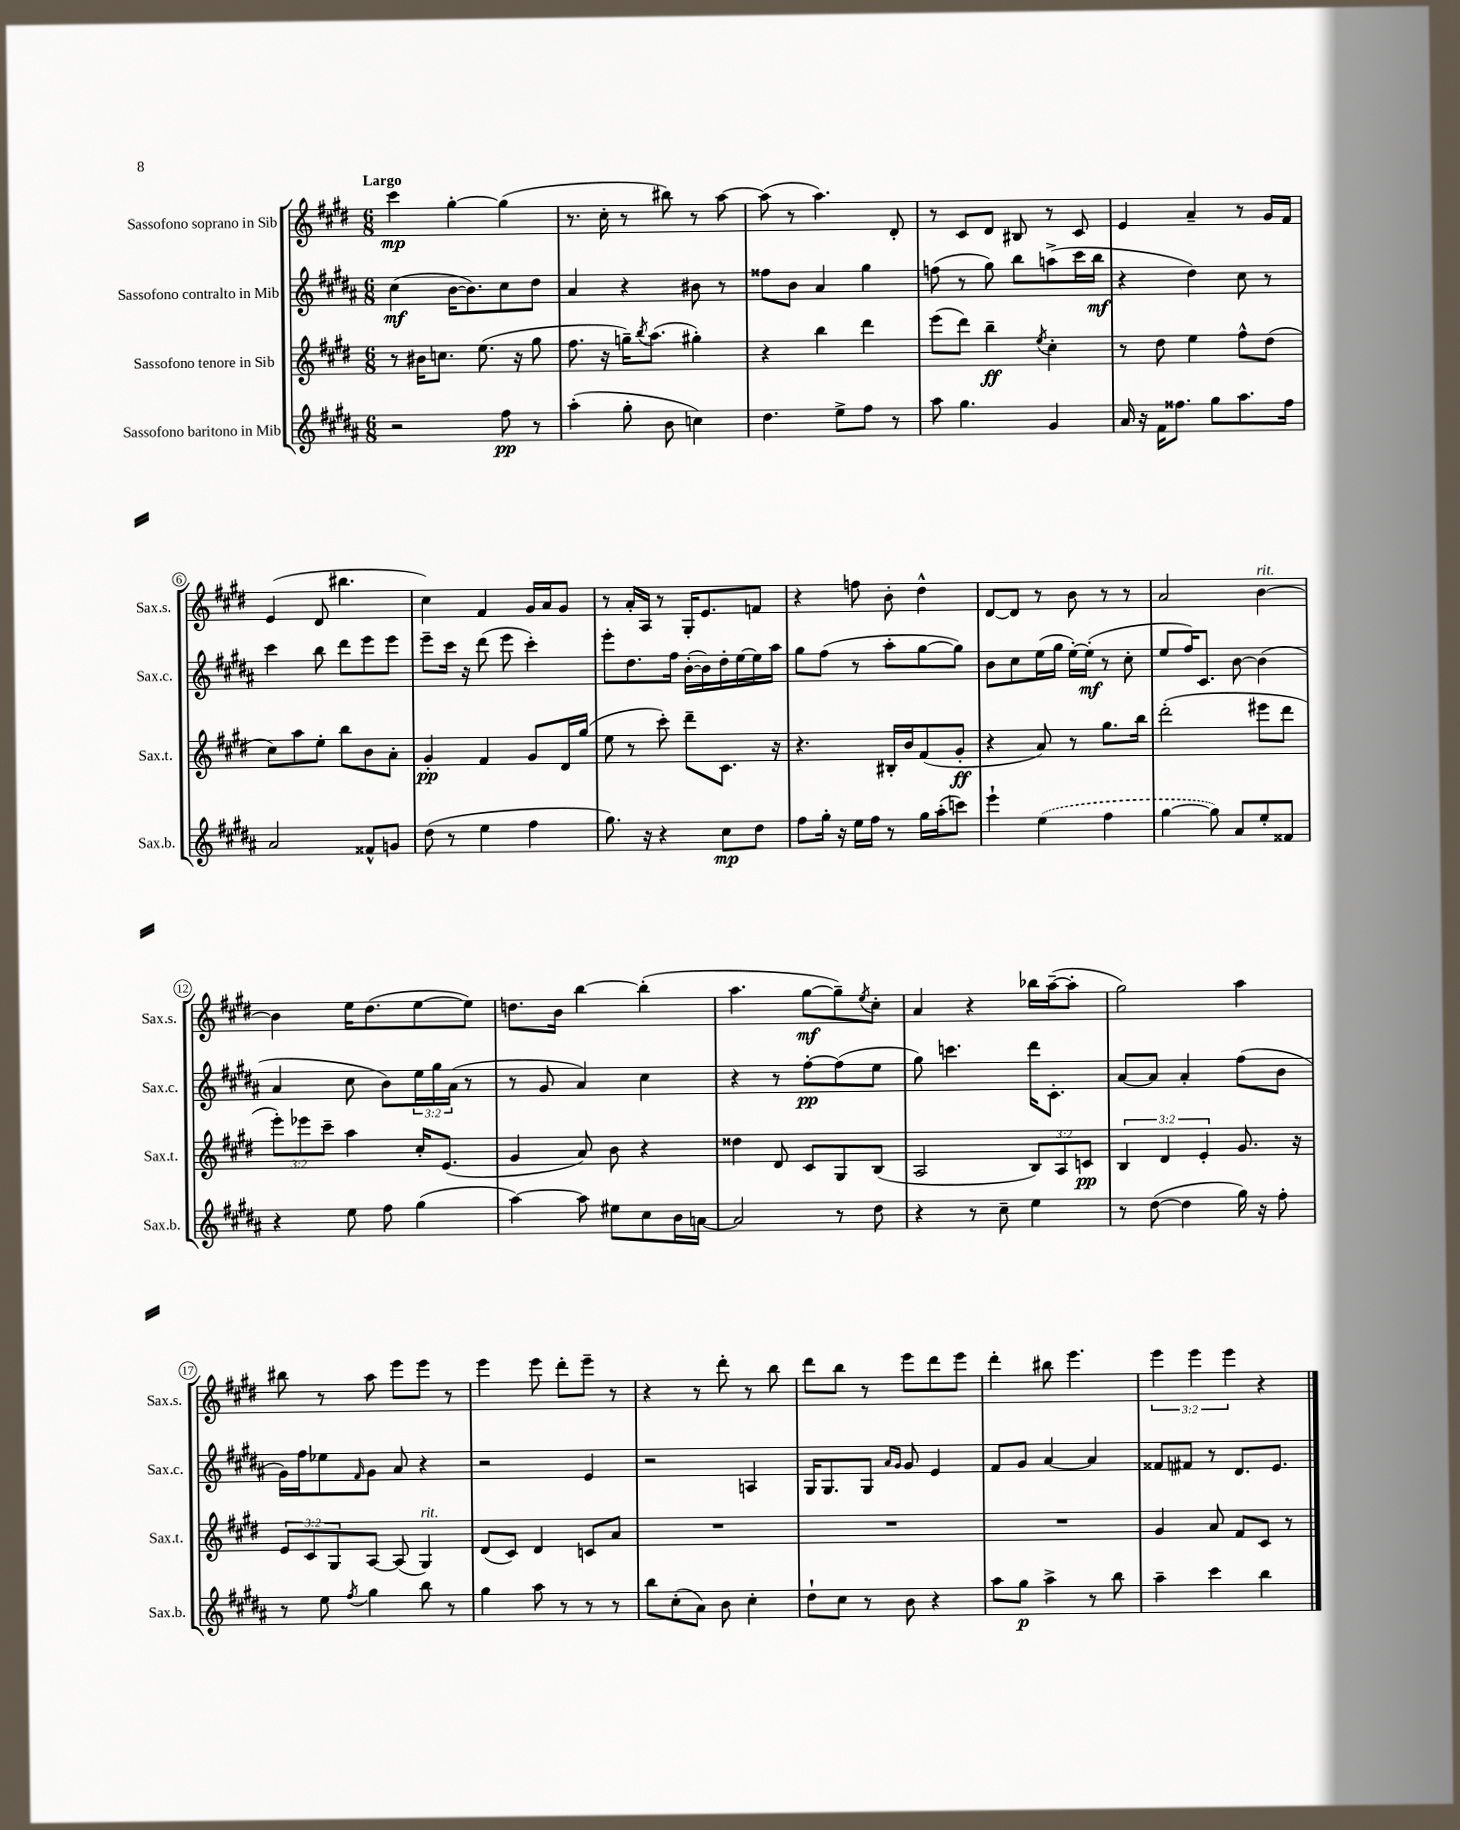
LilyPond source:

<<
\new StaffGroup <<
\new Staff = "s0" \with { instrumentName = "Sassofono soprano in Sib" shortInstrumentName = "Sax.s." } {
    \clef treble \key e \major \numericTimeSignature \time 6/8 \override Staff.TupletNumber.text = #tuplet-number::calc-fraction-text \tempo "Largo"
    cis'''4\mp gis''4~-. gis''4( |
    r8. cis''16-. r8 bis''8) r8 a''8~ |
    a''8( r8 a''4.) dis'8-. |
    r8 cis'8 dis'8 bis8 r8 cis'8 |
    e'4 a'4-- r8 gis'16 fis'16 |
    e'4( dis'8 bis''4. |
    cis''4) fis'4 gis'16 a'16 gis'8 |
    r8 a'16-. a16 r8 gis16-. e'8. f'8 |
    r4 f''8 b'8-. dis''4-^ |
    dis'8~ dis'8 r8 b'8 r8 r8 |
    a'2 b'4~^\markup { \italic "rit." } |
    b'4 e''16 dis''8.( e''8~ e''8) |
    d''8. b'16 b''4~ b''4-.( |
    a''4. gis''8~\mf gis''8--) \acciaccatura { e''8 } cis''8-. |
    a'4 r4 bes''16 a''16~--( a''8-. |
    gis''2) a''4 |
    bis''8 r8 a''8 e'''8 e'''8 r8 |
    e'''4 e'''8 dis'''8-. e'''8-- r8 |
    r4 r8 dis'''8-. r8 b''8 |
    dis'''8 b''8 r8 e'''8 dis'''8 e'''8 |
    dis'''4-. bis''8 e'''4. |
    \tuplet 3/2 { e'''4 e'''4 e'''4 } r4 \bar "|." |
}
\new Staff = "s1" \with { instrumentName = "Sassofono contralto in Mib" shortInstrumentName = "Sax.c." } {
    \clef treble \key b \major \numericTimeSignature \time 6/8 \override Staff.TupletNumber.text = #tuplet-number::calc-fraction-text
    cis''4\mf( b'16~ b'8.) cis''8 dis''8 |
    ais'4 r4 bis'8 r8 |
    fisis''8 b'8 ais'4 gis''4 |
    f''8( r8 gis''8) b''8 a''8->( cis'''16 b''16\mf |
    r4 dis''4) cis''8 r8 |
    cis'''4 b''8 dis'''8 e'''8 e'''8 |
    e'''8-- cis'''16 r16 dis'''8( e'''8 cis'''4-.) |
    e'''8-. dis''8. fis''16 b'16~-.( b'16) dis''16-. e''16~ e''16 ais''16 |
    gis''8 fis''8( r8 ais''8-. gis''8~ gis''8) |
    b'8 cis''8 e''16( gis''16 e''16~-.) e''16-.\mf( r8 cis''8-. |
    e''8 fis''16) cis'8. b'8~ b'4( |
    ais'4 cis''8 b'8) \tuplet 3/2 { e''16 gis''16 ais'16( } r8 |
    r8 gis'8 ais'4) cis''4 |
    r4 r8 fis''8~-.\pp fis''8( e''8 |
    gis''8) c'''4. dis'''16 cis'8.-. |
    ais'8~ ais'8 ais'4-. fis''8( b'8 |
    gis'16) fis''16 ees''8 \grace { fis'16 } gis'8 ais'8 r4 |
    r2 e'4 |
    r2 a4 |
    gis16 gis8. gis8 \grace { ais'16 gis'16 } gis'8 e'4 |
    fis'8 gis'8 ais'4~ ais'4 |
    fisis'8 fis'8 r8 dis'8. e'8. \bar "|." |
}
\new Staff = "s2" \with { instrumentName = "Sassofono tenore in Sib" shortInstrumentName = "Sax.t." } {
    \clef treble \key e \major \numericTimeSignature \time 6/8 \override Staff.TupletNumber.text = #tuplet-number::calc-fraction-text
    r8 bis'16 c''8. e''8.( r16 gis''8 |
    fis''8. r16 g''16--) \acciaccatura { b''8 } a''8.( gis''4-.) |
    r4 b''4 dis'''4 |
    e'''8( dis'''8) b''4--\ff \acciaccatura { e''8 } cis''4-. |
    r8 dis''8 e''4 fis''8-^ dis''8( |
    cis''8) a''8 e''8-. b''8 b'8 a'8-. |
    gis'4-.\pp fis'4 gis'8 dis'16 gis''16( |
    e''8 r8 cis'''8-.) dis'''8-- cis'8. r16 |
    r4. bis16-. b'16 fis'8( gis'8-.\ff |
    r4 a'8) r8 gis''8. b''16 |
    dis'''2-.( eis'''8 dis'''8 |
    \tuplet 3/2 { e'''8-.) ees'''8 cis'''8-- } a''4 cis''16-. e'8.( |
    gis'4 a'8) b'8 r4 |
    disis''4 dis'8 cis'8 gis8 b8( |
    a2 \tuplet 3/2 { b8) a8 c'8\pp } |
    \tuplet 3/2 { b4 dis'4 e'4-. } gis'8. r16 |
    \tuplet 3/2 { e'8 cis'8 gis8 } a8~ a8( gis4^\markup { \italic "rit." }) |
    dis'8( cis'8) dis'4 c'8 a'8 |
    R2. |
    R2. |
    R2. |
    gis'4 a'8 fis'8 cis'8 r8 \bar "|." |
}
\new Staff = "s3" \with { instrumentName = "Sassofono baritono in Mib" shortInstrumentName = "Sax.b." } {
    \clef treble \key b \major \numericTimeSignature \time 6/8
    r2 fis''8\pp r8 |
    ais''4-.( gis''8-. b'8 c''4) |
    dis''4. e''8-> fis''8 r8 |
    ais''8 gis''4. gis'4 |
    ais'16 r16 fis'16 fisis''8. gis''8 ais''8. fisis''16 |
    ais'2 fisis'8-^ g'8 |
    dis''8( r8 e''4 fis''4 |
    gis''8.) r16 r4 cis''8\mp dis''8 |
    fis''8 gis''16-. r16 e''16 fis''16 r8 gis''16 ais''16-.( c'''8) |
    e'''4-! \once \slurDashed e''4( fis''4 |
    gis''4~ gis''8) ais'8 e''8-. fisis'8 |
    r4 e''8 fis''8 gis''4( |
    ais''4~) ais''8 eis''8 cis''8 b'16 a'16~ |
    a'2 r8 dis''8 |
    r4 r8 cis''8-- e''4 |
    r8 dis''8~( dis''4 gis''16) r16 fis''8-. |
    r8 e''8 \acciaccatura { fis''8 } gis''4 b''8 r8 |
    gis''4 ais''8 r8 r8 r8 |
    b''8 cis''8-.( ais'8) b'8 cis''4-. |
    dis''8-! cis''8 r8 b'8 r4 |
    ais''8 gis''8\p ais''4-> r8 b''8 |
    ais''4-- cis'''4 b''4 \bar "|." |
}
>>
>>
\layout { \context { \Score \override BarNumber.stencil = #(make-stencil-circler 0.1 0.3 ly:text-interface::print) } }
